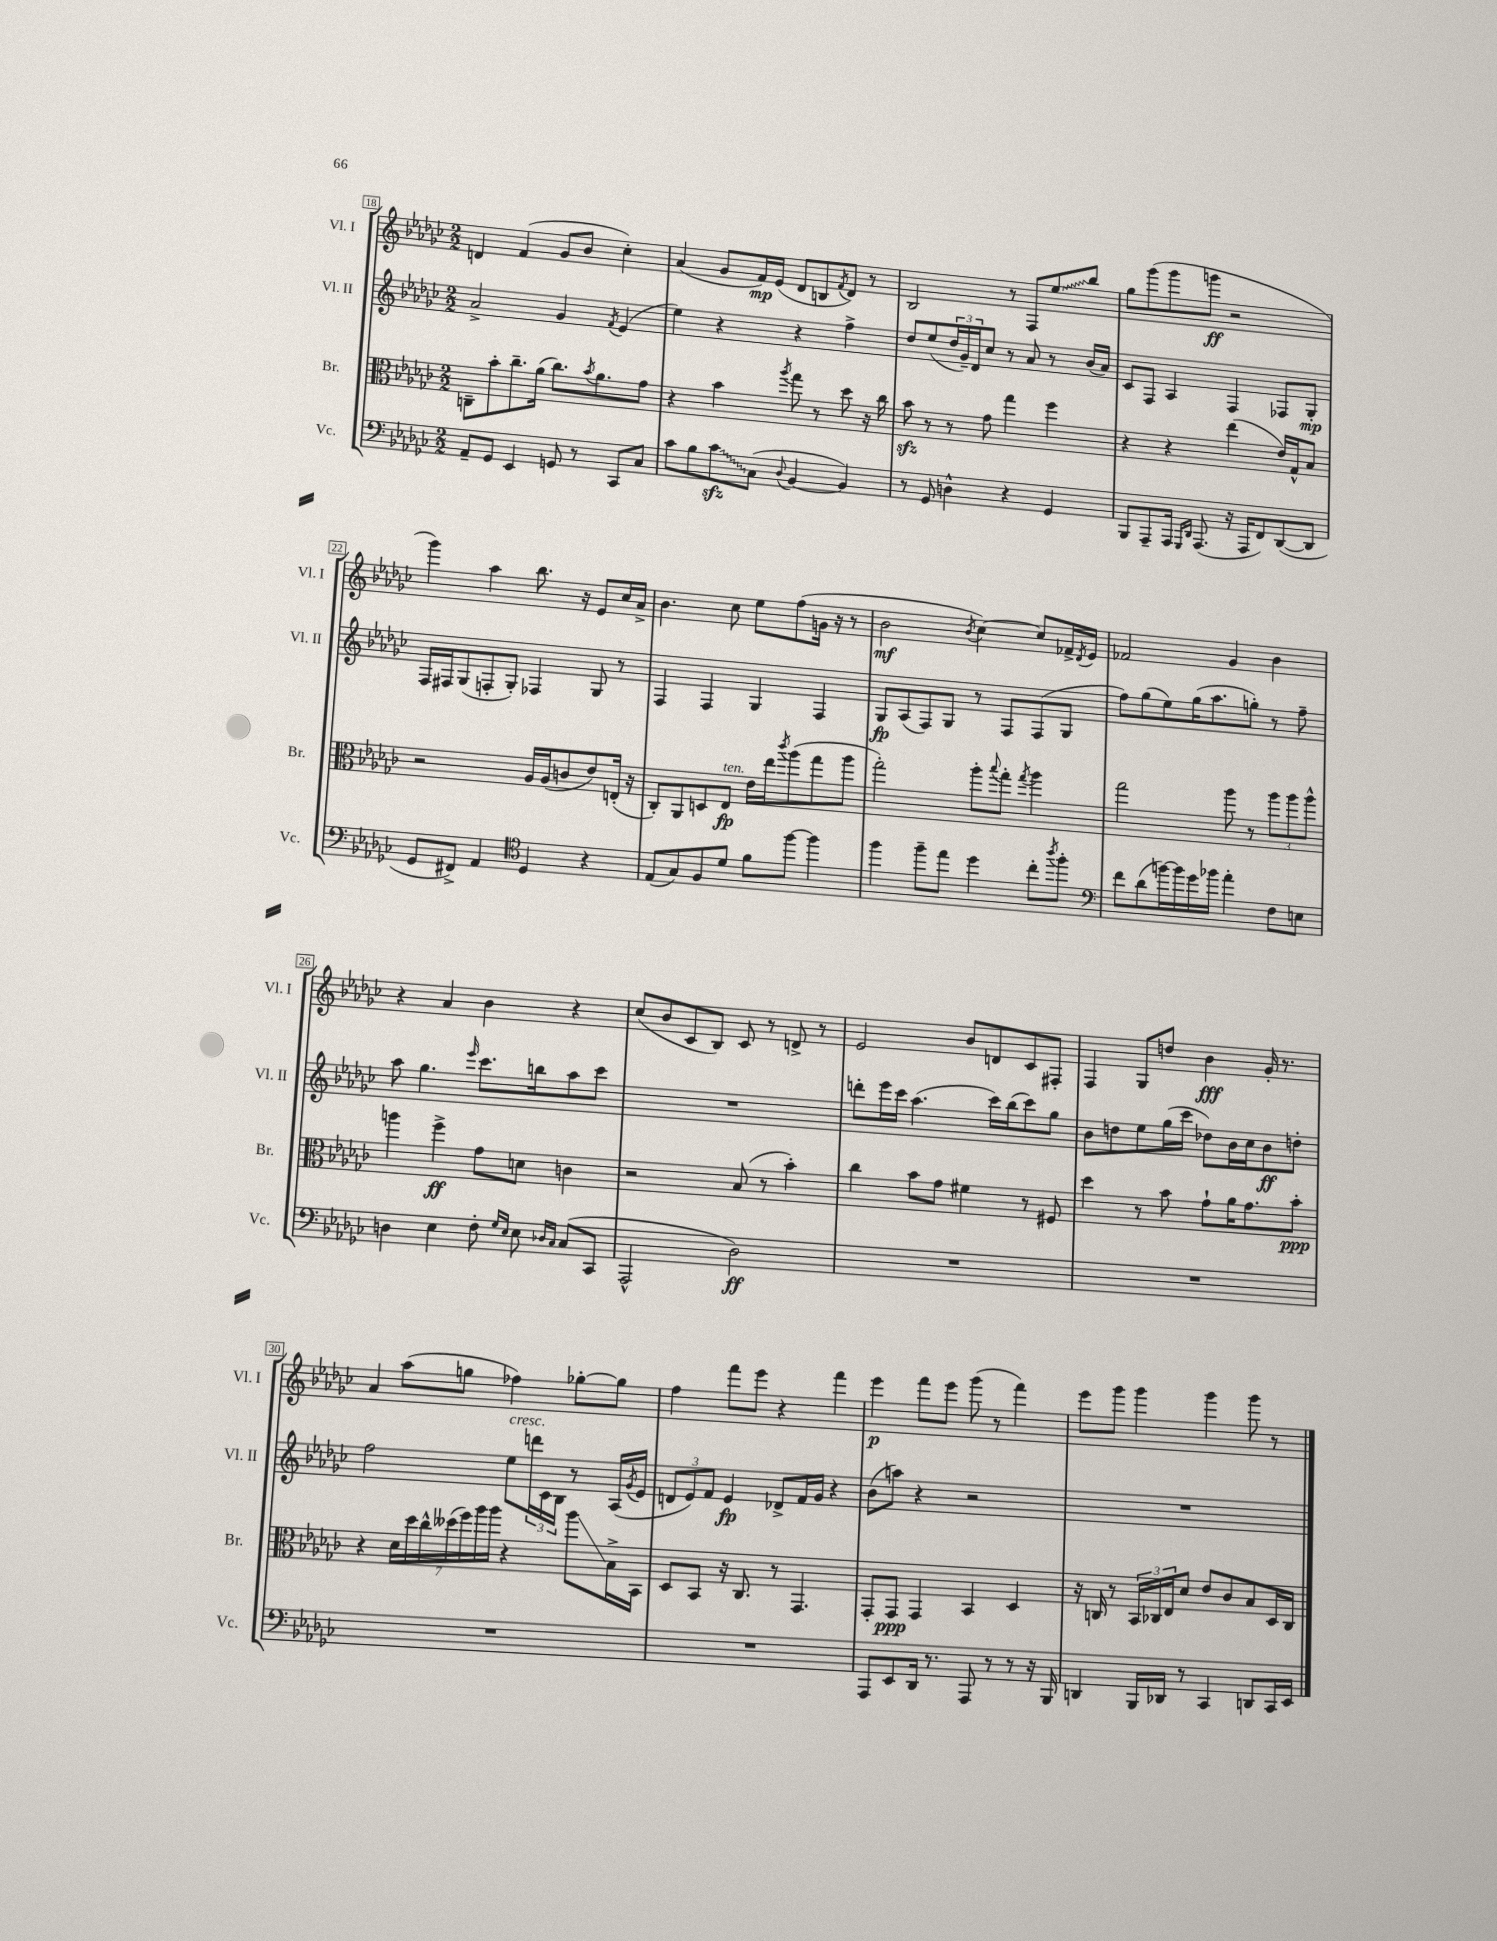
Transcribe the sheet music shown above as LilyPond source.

<<
\new StaffGroup <<
\new Staff = "s0" \with { instrumentName = "Vl. I" shortInstrumentName = "Vl. I" } {
    \clef treble \key ges \major \numericTimeSignature \time 2/2
    d'4 f'4( ges'8 bes'8 ces''4-.) |
    aes'4( ges'8 f'16\mp) ees'16( des'8 b8 \acciaccatura { f'8 } des'8) r8 |
    bes2 r8 f8 \once \override Glissando.style = #'zigzag ees''8\glissando bes''8 |
    ges''8 ges'''8( ges'''8 g'''8\ff r2 |
    ges'''4) aes''4 bes''8. r16 ees'8 ces''16 aes'16-> |
    bes'4. ces''8 ees''8 f''8( g'16 r16 r8 |
    bes'2\mf \acciaccatura { bes'8 } ces''4~) ces''8 fes'16-> \acciaccatura { des'8 } ees'16 |
    fes'2 ges'4 bes'4 |
    r4 aes'4 bes'4 r4 |
    ces''8( bes'8 ces'8 bes8) ces'8 r8 d'8-> r8 |
    ees'2 bes'8 d'8 ces'8 fis8-. |
    f4 ges8 d''8 bes'4\fff ges'16-. r8. |
    aes'4 aes''8( g''8 fes''4) ges''8~-. ges''8 |
    f''4 f'''8 ees'''8 r4 f'''4 |
    ees'''4\p f'''8 ees'''8 ges'''8( r8 f'''4) |
    ees'''8 ges'''8 ges'''4 ges'''4 ges'''8 r8 \bar "|." |
}
\new Staff = "s1" \with { instrumentName = "Vl. II" shortInstrumentName = "Vl. II" } {
    \clef treble \key ges \major \numericTimeSignature \time 2/2
    aes'2-> ges'4 \acciaccatura { f'8 } ees'4( |
    ees''4) r4 r4 f''4-> |
    des''8 ees''8( \tuplet 3/2 { des''16 ges'16--) des'16 } ces''8 r8 aes'8 r8 bes'16( aes'16) |
    ces'8 f8 aes4 f4 fes8 ges8-.\mp |
    f16 fis16 ges8( f8-. ges8-.) fes4 ges8 r8 |
    f4 f4 ges4 f4 |
    ges8\fp aes8( f8) ges8 r8 f8 f8( ges8 |
    f''8) ges''8( ees''8) ges''16( aes''8. g''8-.) r8 f''8-- |
    aes''8 ges''4. \grace { ees'''16 } ces'''8. b''16 aes''8 ces'''8 |
    R1 |
    d'''8-. ees'''16 ces'''16 aes''4.( ces'''16) bes''16( ces'''8) ges''8 |
    bes'8 d''8 ees''8 ges''16( ces'''16 des''8) bes'16 ces''16 bes'8\ff d''8-. |
    f''2 ees''8^\markup { \italic "cresc." } \tuplet 3/2 { d'''16 ces'16 bes16 } r8 aes16( \acciaccatura { ges'8 } ees'16 |
    \tuplet 3/2 { d'8 ees'8) f'8 } ees'4\fp des'8-> f'16 ges'16 r4 |
    bes'8( a''8) r4 r2 |
    R1 \bar "|." |
}
\new Staff = "s2" \with { instrumentName = "Br." shortInstrumentName = "Br." } {
    \clef alto \key ges \major \numericTimeSignature \time 2/2
    c8-- bes'8-. ces''8.-- aes'16( ces''8.) \acciaccatura { bes'8 } aes'8. ges'8 |
    r4 bes'4 \acciaccatura { aes''8 } ges''8 r8 des''8 r16 ces''16 |
    bes'8\sfz r8 r8 ges'8 ges''4 f''4 |
    r4 r4 ees''4( ees'16) ges16-^ bes8 |
    r2 aes16 aes16( c'8 ees'8) e16-.( r16 |
    ces8-.) aes,8 d8 ees8\fp^\markup { \italic "ten." } ees'16 ees''16 \acciaccatura { ces'''8 } aes''8( ges''8 aes''8 |
    ges''2-.) aes''8-. \appoggiatura { bes''8 } ges''8-. \acciaccatura { ges''8 } aes''4 |
    ges''2 aes''8 r8 \tuplet 3/2 { aes''8 aes''8 aes''8-^ } |
    a''4 f''4->\ff ges'8 d'8 c'4 |
    r2 bes8( r8 bes'4-.) |
    ces''4 bes'8 ges'8 fis'4 r8 fis8 |
    des''4 r8 bes'8 ges'8-! aes'16 ges'8. bes'8-.\ppp |
    r4 \tuplet 7/4 { des'16 des''16 ces''16-^ deses''16( f''16) aes''16 aes''16 } r4 aes''8\glissando bes16-> bes,16 |
    des8 bes,8 r16 ces8. r8 ges,4. |
    ges,8-. ges,8\ppp ges,4 bes,4 des4 |
    r16 c16 r8 \tuplet 3/2 { bes,16 ces16 ees16 } des'8 ees'8 ces'8 bes8 des16 ces16 \bar "|." |
}
\new Staff = "s3" \with { instrumentName = "Vc." shortInstrumentName = "Vc." } {
    \clef bass \key ges \major \numericTimeSignature \time 2/2
    aes,8-- ges,8 ees,4 g,8 r8 ces,8 ces8 |
    ces'8 bes8 \once \override Glissando.style = #'zigzag ces'8\glissando\sfz ces8( \appoggiatura { des8 } bes,4~ bes,4) |
    r8 ges,8 d4-^ r4 ges,4 |
    bes,,8 aes,,8-- aes,,16 \grace { ges,,16 des,16 } aes,,8.( r16 aes,,16 f,8) des,8~( des,8 |
    ges,8 fis,8->) aes,4 \clef tenor des4 r4 |
    ees8( ges8) f8 des'8 f'8 f''8~ f''4 |
    f''4 f''8-- ees''8 des''4 ces''8-. \acciaccatura { aes''8 } f''8-. |
    \clef bass f'8 des'8( b'16~) b'16 ges'16 bes'16 aes'4-. f8 e8 |
    d4 ees4 f8-. \grace { ges16 ees16 } ees8 \grace { des16 ces16 } ces8( ces,8 |
    aes,,2-^ des2\ff) |
    R1 |
    R1 |
    R1 |
    R1 |
    aes,,8 ees,8 des,16 r8. aes,,8 r8 r8 r16 bes,,16 |
    d,4 bes,,16 des,16 r8 ces,4 d,8 ces,16 ees,16 \bar "|." |
}
>>
>>
\layout { \context { \Score currentBarNumber = #18 \override BarNumber.stencil = #(make-stencil-boxer 0.1 0.3 ly:text-interface::print) } }
